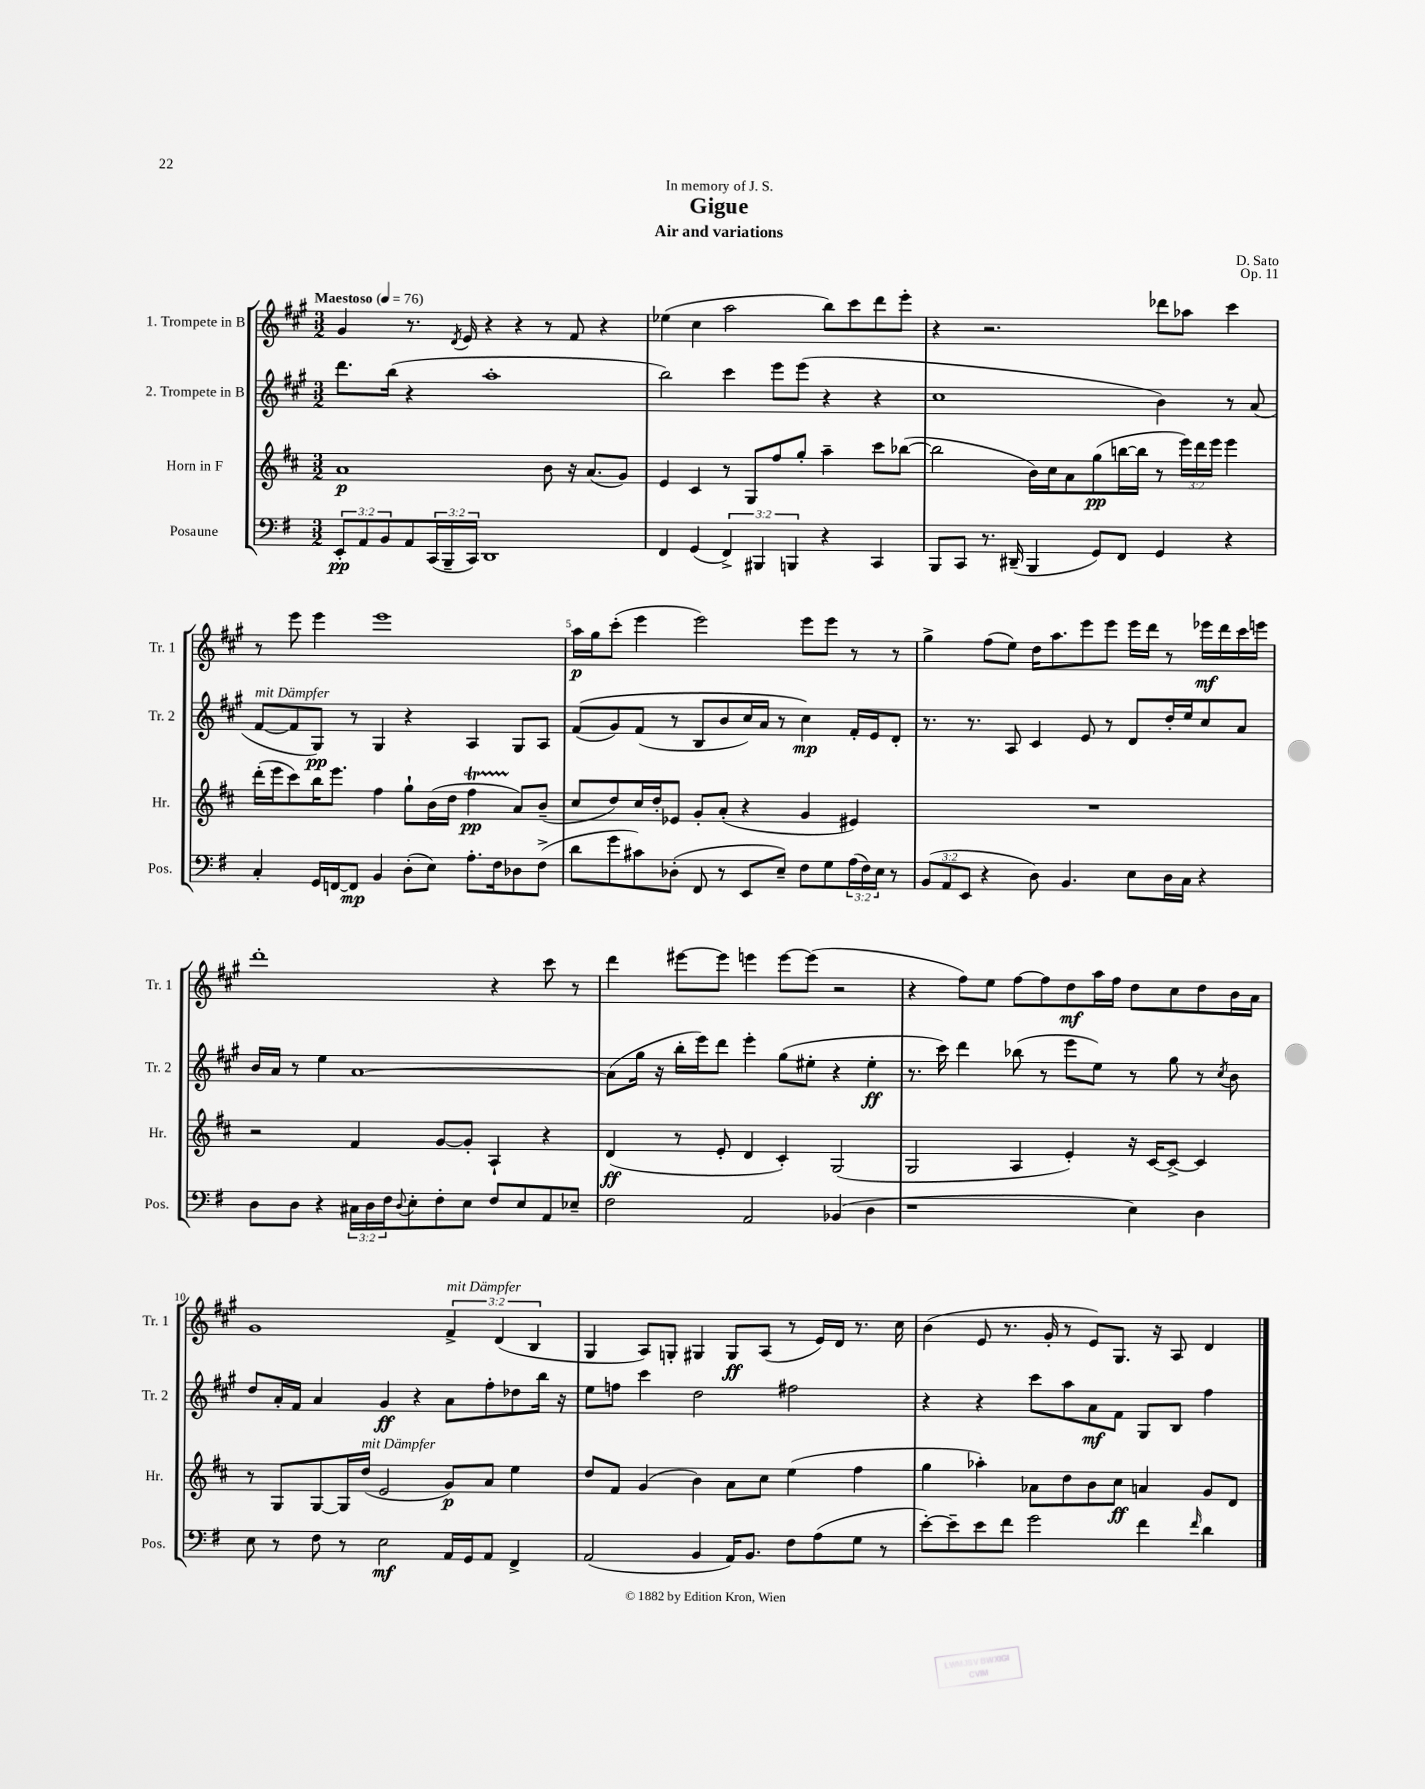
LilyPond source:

\header { title = "Gigue" composer = "D. Sato" subtitle = "Air and variations" dedication = "In memory of J. S." opus = "Op. 11" }
<<
\new StaffGroup <<
\new Staff = "s0" \with { instrumentName = "1. Trompete in B" shortInstrumentName = "Tr. 1" } {
    \clef treble \key a \major \numericTimeSignature \time 3/2 \override Staff.TupletNumber.text = #tuplet-number::calc-fraction-text \tempo "Maestoso" 4 = 76
    gis'4 r8. \acciaccatura { d'8 } e'16 r4 r4 r8 fis'8 r4 |
    ees''4( cis''4 a''2 b''8) cis'''8 d'''8 e'''8-. |
    r4 r2. des'''8 aes''8 cis'''4 |
    r8 e'''8 e'''4 e'''1 |
    a''16\p gis''16 cis'''8-.( e'''4 e'''2) e'''8 e'''8 r8 r8 |
    gis''4-> fis''8( e''8) d''16 a''8. e'''8 e'''8 e'''16 d'''16 r8 ees'''16\mf d'''16 cis'''16 e'''16 |
    d'''1-. r4 cis'''8 r8 |
    d'''4 eis'''8~ eis'''8 e'''4 e'''8~ e'''8( r2 |
    r4 fis''8) e''8 fis''8~ fis''8 d''8\mf a''16 fis''16 d''8 cis''8 d''8 b'16 a'16 |
    gis'1 \tuplet 3/2 { fis'4->^\markup { \italic "mit Dämpfer" } d'4( b4 } |
    gis4 a8) g8-. gis4 gis8\ff a8( r8 e'16) d'16 r8. cis''16 |
    b'4( e'8 r8. gis'16-. r8 e'8) gis8. r16 a8 d'4 \bar "|." |
}
\new Staff = "s1" \with { instrumentName = "2. Trompete in B" shortInstrumentName = "Tr. 2" } {
    \clef treble \key a \major \numericTimeSignature \time 3/2
    d'''8. b''16( r4 a''1-. |
    b''2) cis'''4 e'''8 e'''8( r4 r4 |
    cis''1 b'4) r8 a'8( |
    fis'8~^\markup { \italic "mit Dämpfer" } fis'8 gis8\pp) r8 gis4 r4 a4 gis8 a8 |
    fis'8(\( gis'8) fis'8( r8 b8 b'8 cis''16) a'16 r8 cis''4\mp\) fis'16-. e'16 d'8-. |
    r8. r8. a8 cis'4 e'8 r8 d'8 d''16-. e''16 cis''8 a'8 |
    b'16 a'16 r8 e''4 a'1~ |
    a'8( gis''16 r16 b''16-. e'''16) d'''8 e'''4-. gis''8( eis''8-. r4 eis''4-.\ff |
    r8. cis'''16) d'''4 bes''8( r8 e'''8 e''8) r8 gis''8 r8 \acciaccatura { cis''8 } b'8 |
    d''8 a'16-. fis'16 a'4 gis'4\ff r4 a'8 fis''8-. des''8 b''16 r16 |
    e''8 f''8 cis'''4 d''2 fis''2 |
    r4 r4 cis'''8 a''8 a'8\mf fis'8 gis8 b8 fis''4 \bar "|." |
}
\new Staff = "s2" \with { instrumentName = "Horn in F" shortInstrumentName = "Hr." } {
    \clef treble \key d \major \numericTimeSignature \time 3/2 \override Staff.TupletNumber.text = #tuplet-number::calc-fraction-text
    a'1\p b'8 r16 a'8.( g'8) |
    e'4 cis'4 r8 g8 fis''8 g''8-. a''4-- cis'''8 bes''8~( |
    bes''2 b'16) cis''16 a'8 g''8\pp( b''16~ b''16 r8 \tuplet 3/2 { e'''16) d'''16 e'''16 } e'''4 |
    d'''16-.( e'''16 cis'''8) b''16 e'''8. fis''4 g''8-! b'16( d''16 fis''4\startTrillSpan\pp a'8\stopTrillSpan) b'8--( |
    cis''8 d''8) cis''16 d''16-. ees'8 g'8-. a'8-.( r4 g'4 eis'4) |
    R1. |
    r2 fis'4 g'8~ g'8-. a4-! r4 |
    d'4\ff( r8 e'8-. d'4 cis'4-.) g2( |
    g2 a4 e'4-.) r16 cis'16~ cis'8~-> cis'4 |
    r8 g8 g8~ g16 d''16^\markup { \italic "mit Dämpfer" }( e'2 g'8\p) a'8 e''4 |
    d''8 fis'8 g'4( b'4) a'8 cis''8 e''4( fis''4 |
    g''4 aes''4-.) aes'8 d''8 b'8 cis''8\ff a'4 g'8 d'8 \bar "|." |
}
\new Staff = "s3" \with { instrumentName = "Posaune" shortInstrumentName = "Pos." } {
    \clef bass \key g \major \numericTimeSignature \time 3/2 \override Staff.TupletNumber.text = #tuplet-number::calc-fraction-text
    \tuplet 3/2 { e,8-.\pp a,8 b,8 } a,8 \tuplet 3/2 { c,16( b,,16-- c,16) } d,1 |
    fis,4 g,4( \tuplet 3/2 { fis,4->) bis,,4 b,,4 } r4 c,4 |
    b,,8 c,8 r8. dis,16--( b,,4 g,8) fis,8 g,4 r4 |
    c4-. g,16 f,16~ f,8\mp b,4 d8-.( e8) a8.-. fis16 des8 fis8->( |
    d'8 g'8 cis'8) des8-.( fis,8 r8 e,8 e8--) fis8 g8 \tuplet 3/2 { a16( fis16) e16 } r8 |
    \tuplet 3/2 { b,8( a,8 e,8 } r4 d8) b,4. e8 d16 c16 r4 |
    d8 d8 r4 \tuplet 3/2 { cis16 d16 fis16 } \appoggiatura { d8 } e8-. fis8-. e8 fis8 e8 a,8 ees8-- |
    fis2 a,2 bes,4( d4 |
    r1 e4) d4 |
    e8 r8 fis8 r8 e2\mf a,16 g,16 a,8 fis,4-> |
    a,2( b,4 a,16) b,8. fis8 a8( g8 r8 |
    e'8~-.) e'8-- e'8 fis'8 g'2 fis'4 \grace { fis'16 } d'4 \bar "|." |
}
>>
>>
\layout { \context { \Score \override BarNumber.break-visibility = ##(#f #t #t) barNumberVisibility = #(every-nth-bar-number-visible 5) } }
